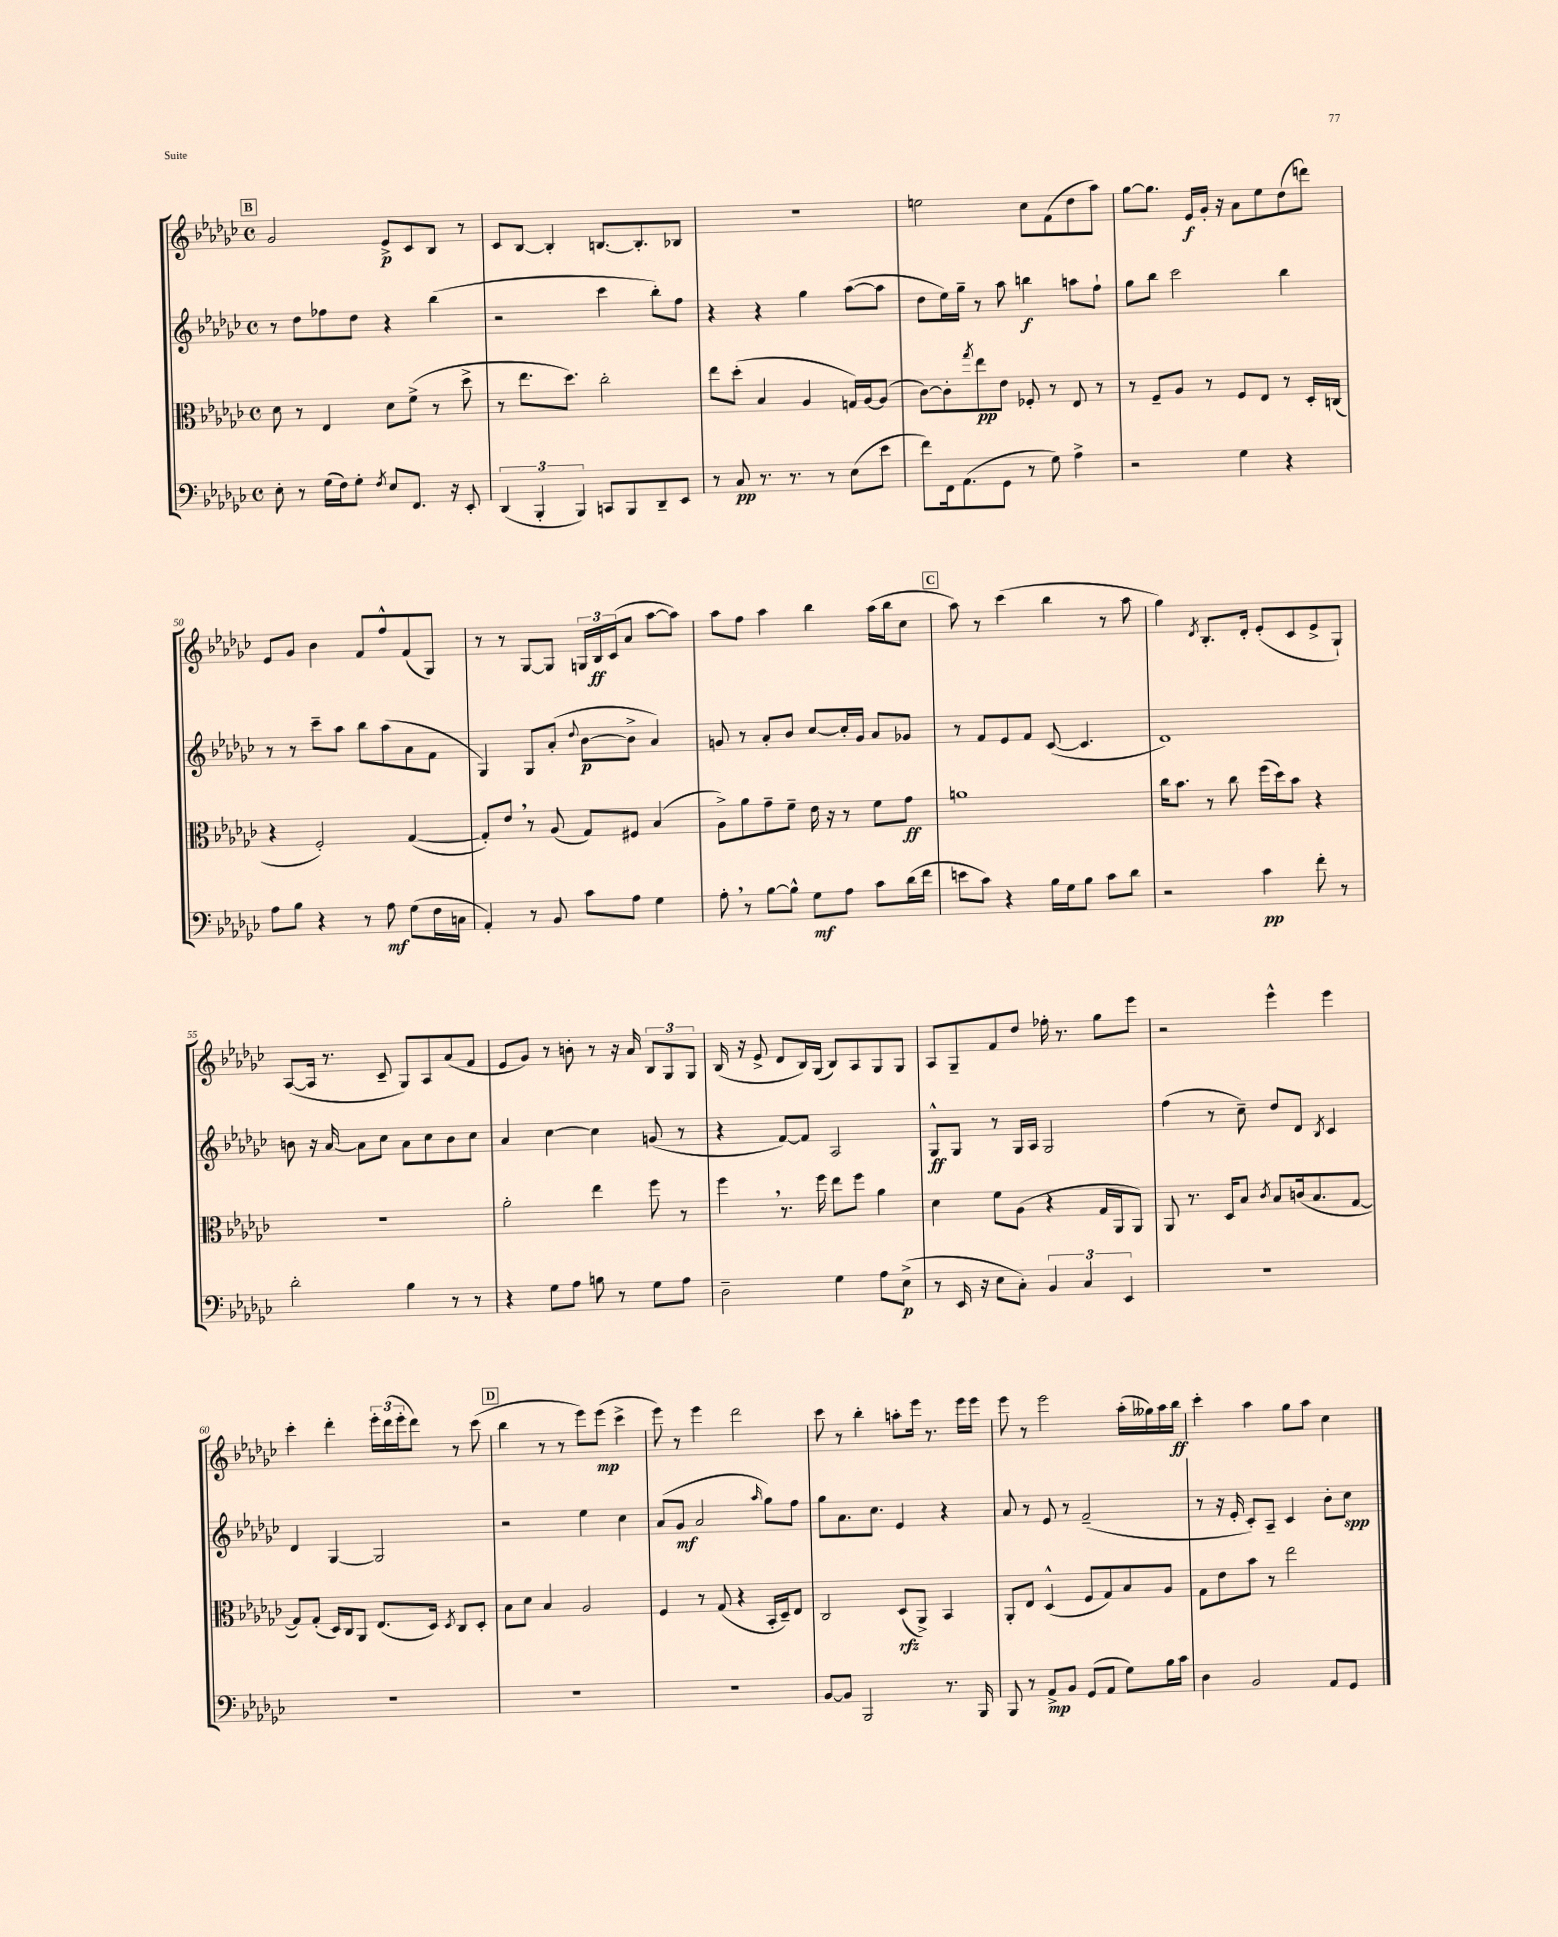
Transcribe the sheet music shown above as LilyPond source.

<<
\new StaffGroup <<
\new Staff = "s0" {
    \clef treble \key ges \major \defaultTimeSignature \time 4/4
    \mark \markup { \box "B" } ges'2 ees'8->\p ces'8 bes8 r8 |
    ces'8 bes8~ bes4-. b8.~ b8.-. bes8 |
    r1 |
    e''2 ces''8 f'8( des''8 aes''8) |
    ges''8~ ges''8. ees'16\f ges'16-. r16 aes'8 ees''8 des''8( d'''8) |
    ees'8 ges'8 bes'4 f'8 f''8-^ f'8( ges8) |
    r8 r8 ges8~ ges8 \tuplet 3/2 { g16 bes16\ff ces'16( } aes'8 aes''8~ aes''8) |
    aes''8 f''8 aes''4 bes''4 aes''16( bes''16 ces''8 |
    \mark \markup { \box "C" } aes''8) r8 ces'''4( bes''4 r8 aes''8 |
    ges''4) \acciaccatura { des'8 } bes8.-. des'16-. ees'8-.( ces'8 ees'8-> ges8-!) |
    aes8~( aes16 r8. ces'8-- ges8) aes8 aes'8( f'8 |
    ees'8 ges'8) r8 b'8-. r8 r16 aes'16 \tuplet 3/2 { bes8 ges8 ges8 } |
    bes16( r16 ees'8-> des'8 bes16) ges16( bes8) aes8 ges8 ges8 |
    aes8 ges8-- f'8 des''8 fes''16-. r8. ges''8 ees'''8 |
    r2 ees'''4-^ ees'''4 |
    ces'''4-. des'''4-. \tuplet 3/2 { ees'''16-. des'''16( ees'''16-. } des'''8) r8 ces'''8( |
    \mark \markup { \box "D" } bes''4 r8 r8 ees'''8) ees'''8\mp( ces'''4-> |
    ees'''8) r8 ees'''4 des'''2 |
    ces'''8 r8 bes''4-. a''8-. ees'''16 r8. ees'''16 ees'''16 |
    ees'''8 r8 ees'''2 aes''16-.( geses''16) aes''16 bes''16\ff |
    ces'''4-. aes''4 ges''8 aes''8 ces''4 \bar "|." |
}
\new Staff = "s1" {
    \clef treble \key ges \major \defaultTimeSignature \time 4/4
    \mark \markup { \box "B" } r8 des''8 fes''8 des''8 r4 bes''4( |
    r2 ces'''4 bes''8-.) f''8 |
    r4 r4 ges''4 aes''8~( aes''8 |
    des''8 ees''16) ges''16-- r8 aes''8 b''4\f a''8 f''8-! |
    ges''8 bes''8 ces'''2 bes''4 |
    r8 r8 ces'''8-- aes''8 bes''8 aes''8( aes'8 f'8 |
    ges4) ges8 aes'8-.( \appoggiatura { des''8 } bes'8~\p bes'8-> aes'4) |
    g'8 r8 aes'8-. bes'8 ces''8~ ces''16-. g'16 aes'8 ges'8 |
    \mark \markup { \box "C" } r8 f'8 ees'8 f'8 ces'8~( ces'4. |
    des'1) |
    b'8 r16 aes'16~ aes'8 ces''8 aes'8 ces''8 b'8 ces''8 |
    aes'4 ces''4~ ces''4 g'8( r8 |
    r4 f'8~) f'8 aes2 |
    ges8-^\ff ges8 r8 ges16 aes16 ges2 |
    f''4( r8 ces''8--) des''8 des'8 \acciaccatura { bes8 } ces'4 |
    des'4 ges4~ ges2 |
    \mark \markup { \box "D" } r2 ees''4 ces''4 |
    aes'8( ges'8\mf aes'2 \grace { aes''16 } ges''8) f''8 |
    ges''8 aes'8. ces''8. ees'4 r4 |
    aes'8 r8 ees'8 r8 f'2--( |
    r8 r16 ees'16-. ces'8-.) aes8-- ces'4 bes'8-. ces''8\spp \bar "|." |
}
\new Staff = "s2" {
    \clef alto \key ges \major \defaultTimeSignature \time 4/4
    \mark \markup { \box "B" } des'8 r8 ees4 des'8 f'8->( r8 des''8-> |
    r8 ees''8. des''8.) ces''2-. |
    ees''8 des''8-.( bes4 aes4 g16) aes16~ aes8( |
    ces'8~) ces'8-. \acciaccatura { ges''8 } ees''8\pp ees'8 fes8-. r8 ees8 r8 |
    r8 f8-- aes8 r8 f8 ees8 r8 des16-. c16( |
    r4 f2-.) ges4~( |
    ges8-.) ees'8 \breathe r8 aes8( ges8) fis8 bes4( |
    aes8->) aes'8 ges'8-- f'8-- ees'16 r16 r8 f'8 ges'8\ff |
    \mark \markup { \box "C" } a'1 |
    ces''16 bes'8. r8 ces''8 f''16( des''16) bes'8 r4 |
    R1 |
    aes'2-. ees''4 f''8 r8 |
    f''4 \breathe r8. f''16 ees''8 f''8 aes'4 |
    des'4 f'8 aes8( r4 ges16 aes,16 aes,8) |
    aes,8 r8. des16 bes8 \acciaccatura { ces'8 } bes8 c'16( bes8. ges8~ |
    ges8) ges8-.( des16) ces16 aes,8 ees8.( des16) \acciaccatura { des8 } ces8 des8-. |
    \mark \markup { \box "D" } bes8 des'8 bes4 aes2 |
    f4 r8 ges8( r4 bes,16-. des16--) ees8 |
    ces2 des8\rfz( aes,8->) bes,4 |
    aes,8-. ees8 des4-^( f8 ges8) bes8 aes8 |
    ges8 ees'8 bes'8 r8 ees''2 \bar "|." |
}
\new Staff = "s3" {
    \clef bass \key ges \major \defaultTimeSignature \time 4/4
    \mark \markup { \box "B" } ees8-. r8 ges16( f16) ges8-. \acciaccatura { f8 } ees8 f,8. r16 ees,8-. |
    \tuplet 3/2 { des,4( bes,,4-. bes,,4) } c,8 bes,,8 des,8-- ees,8 |
    r8 ces8\pp r8. r8. r8 ees8( ees'8 |
    f'8) f,16 aes,8.( ges,8 r8 ges8) aes4-> |
    r2 ges4 r4 |
    aes8 bes8 r4 r8 aes8\mf ges8( f16 c16 |
    aes,4-.) r8 bes,8 ces'8 aes8 ges4 |
    aes8-. \breathe r8 bes8~ bes8-^ ges8\mf aes8 ces'8 des'16( f'16 |
    \mark \markup { \box "C" } e'8 ces'8) r4 bes16 ges16 bes8 ces'8 des'8 |
    r2 ces'4\pp f'8-. r8 |
    des'2-. bes4 r8 r8 |
    r4 ges8 aes8 b8 r8 ges8 aes8 |
    des2-- ges4 aes8 ees8->\p( |
    r8 ees,16 r16 ees8 ces8-.) \tuplet 3/2 { bes,4 ces4 ees,4 } |
    R1 |
    R1 |
    \mark \markup { \box "D" } R1 |
    R1 |
    bes,8~ bes,8 bes,,2 r8. bes,,16 |
    bes,,8 r8 aes,8->\mp bes,8 ges,8( aes,8 ges8) bes16 ces'16 |
    des4 bes,2 aes,8 ges,8 \bar "|." |
}
>>
>>
\layout { \context { \Score currentBarNumber = #45 } }
